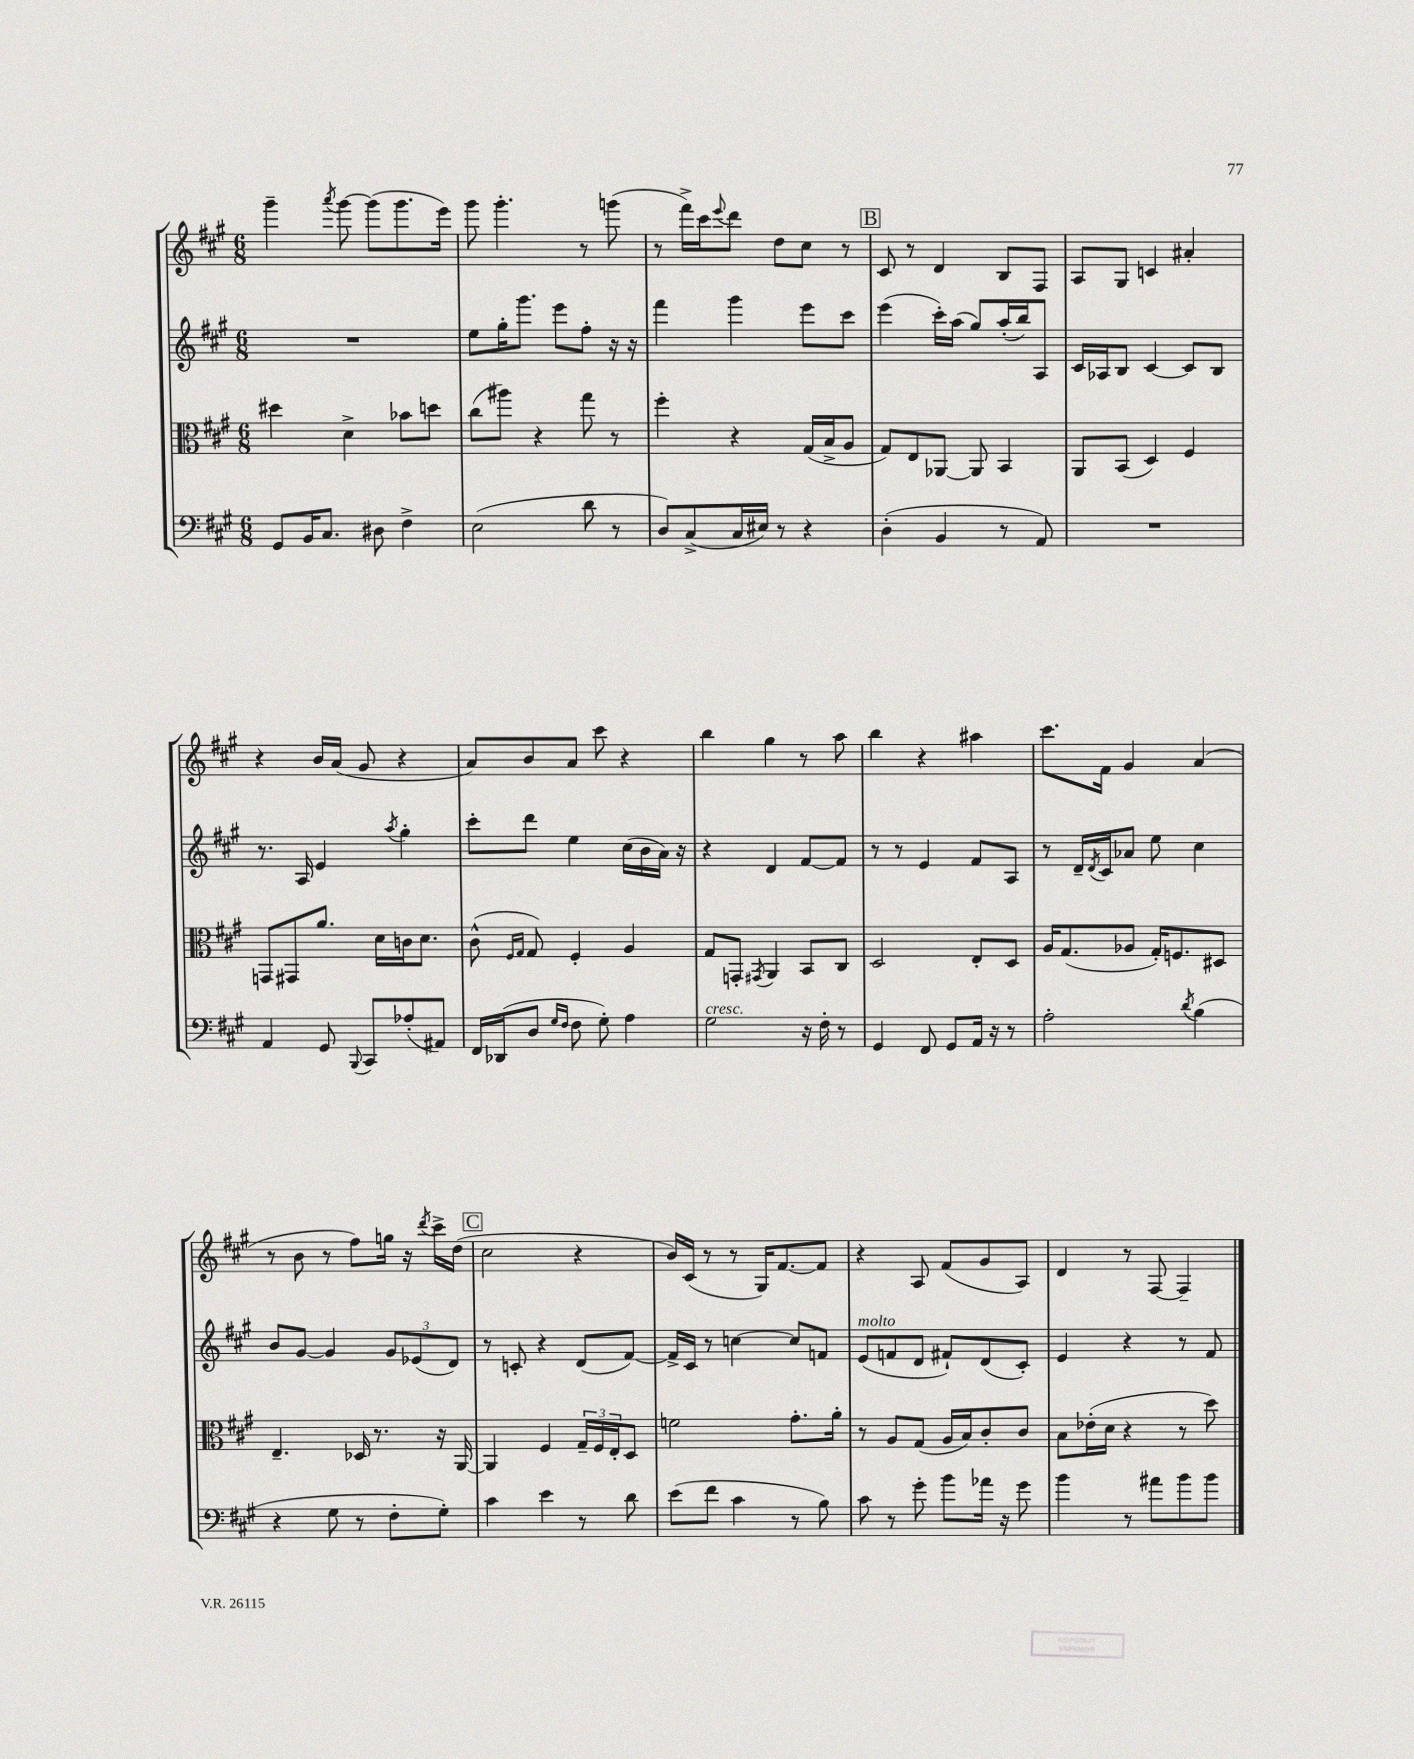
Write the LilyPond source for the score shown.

<<
\new StaffGroup <<
\new Staff = "s0" {
    \clef treble \key a \major \numericTimeSignature \time 6/8
    gis'''4-- \acciaccatura { a'''8 } gis'''8~ gis'''8( gis'''8. e'''16) |
    gis'''8 gis'''4.-. r8 g'''8( |
    r8 fis'''16->) cis'''16 \appoggiatura { e'''8 } d'''8 d''8 cis''8 r8 |
    \mark \markup { \box "B" } cis'8 r8 d'4 b8 fis8 |
    a8 gis8 c'4 ais'4-. |
    r4 b'16 a'16( gis'8 r4 |
    a'8) b'8 a'8 cis'''8 r4 |
    b''4 gis''4 r8 a''8 |
    b''4 r4 ais''4 |
    cis'''8. fis'16 gis'4 a'4( |
    r8 b'8 r8 fis''8) g''16 r16 \acciaccatura { d'''8 } cis'''16-> d''16( |
    \mark \markup { \box "C" } cis''2 r4 |
    b'16) cis'16( r8 r8 gis16) fis'8.~ fis'8 |
    r4 a8 fis'8( gis'8 a8) |
    d'4 r8 fis8~ fis4-- \bar "|." |
}
\new Staff = "s1" {
    \clef treble \key a \major \numericTimeSignature \time 6/8
    R2. |
    e''8 gis''16-. gis'''8. e'''8 fis''8-. r16 r16 |
    fis'''4 gis'''4 e'''8 cis'''8 |
    \mark \markup { \box "B" } e'''4( cis'''16-.) a''16( gis''8) a''16-.( b''16) a8 |
    cis'16 aes16 b8 cis'4~ cis'8 b8 |
    r8. a16 e'4 \acciaccatura { a''8 } gis''4-. |
    cis'''8-. d'''8 e''4 cis''16( b'16 a'16) r16 |
    r4 d'4 fis'8~ fis'8 |
    r8 r8 e'4 fis'8 a8 |
    r8 d'16-- \acciaccatura { d'8 } cis'16 aes'8 e''8 cis''4 |
    b'8 gis'8~ gis'4 \tuplet 3/2 { gis'8 ees'8( d'8) } |
    \mark \markup { \box "C" } r8 c'8-. r4 d'8( fis'8~) |
    fis'16-> cis'16 r8 c''4~ c''8 f'8 |
    e'8^\markup { \italic "molto" }( f'8 d'8 fis'8-!) d'8( cis'8-.) |
    e'4 r4 r8 fis'8 \bar "|." |
}
\new Staff = "s2" {
    \clef alto \key a \major \numericTimeSignature \time 6/8
    dis''4 d'4-> bes'8 d''8 |
    cis''8( ais''8) r4 gis''8 r8 |
    fis''4-. r4 gis16( b16-> a8 |
    \mark \markup { \box "B" } gis8) e8 aes,8~ aes,8 b,4 |
    a,8 b,8( d4) fis4 |
    g,8 gis,8 a'8. d'16 c'16 d'8. |
    cis'8-^( \grace { fis16 gis16 } gis8) fis4-. a4 |
    gis8 g,8-. \acciaccatura { gis,8 } a,4 b,8 cis8 |
    d2 e8-. d8 |
    a16 gis8.( aes8 gis16-.) f8. dis8 |
    e4.-- des16 r8. r16 a,16~ |
    \mark \markup { \box "C" } a,4 fis4 \tuplet 3/2 { gis16-- fis16 e16-. } d8 |
    f'2 gis'8.-. a'16-. |
    r8 a8 gis8( a16 b16) cis'8-. cis'8 |
    b8 ees'16-.( d'16 r4 r8 d''8) \bar "|." |
}
\new Staff = "s3" {
    \clef bass \key a \major \numericTimeSignature \time 6/8
    gis,8 b,16 cis8. dis8 fis4-> |
    e2( d'8 r8 |
    d8) cis8->( cis16 eis16) r8 r4 |
    \mark \markup { \box "B" } d4-.( b,4 r8 a,8) |
    R2. |
    a,4 gis,8 \appoggiatura { b,,8 } cis,8 aes8-.( ais,8) |
    fis,16 des,16( d8 \grace { gis16 fis16 } fis8 gis8-.) a4 |
    gis2^\markup { \italic "cresc." } r16 fis16-. r8 |
    gis,4 fis,8 gis,8 a,16 r16 r8 |
    a2-. \acciaccatura { d'8 } b4( |
    r4 gis8 r8 fis8-. gis8-.) |
    \mark \markup { \box "C" } cis'4 e'4 r8 d'8 |
    e'8( fis'8 cis'4 r8 b8) |
    cis'8 r8 gis'8-. b'8 aes'16 r16 gis'8 |
    b'4 r8 ais'8 b'8 b'8 \bar "|." |
}
>>
>>
\layout { \context { \Score \remove "Bar_number_engraver" } }
